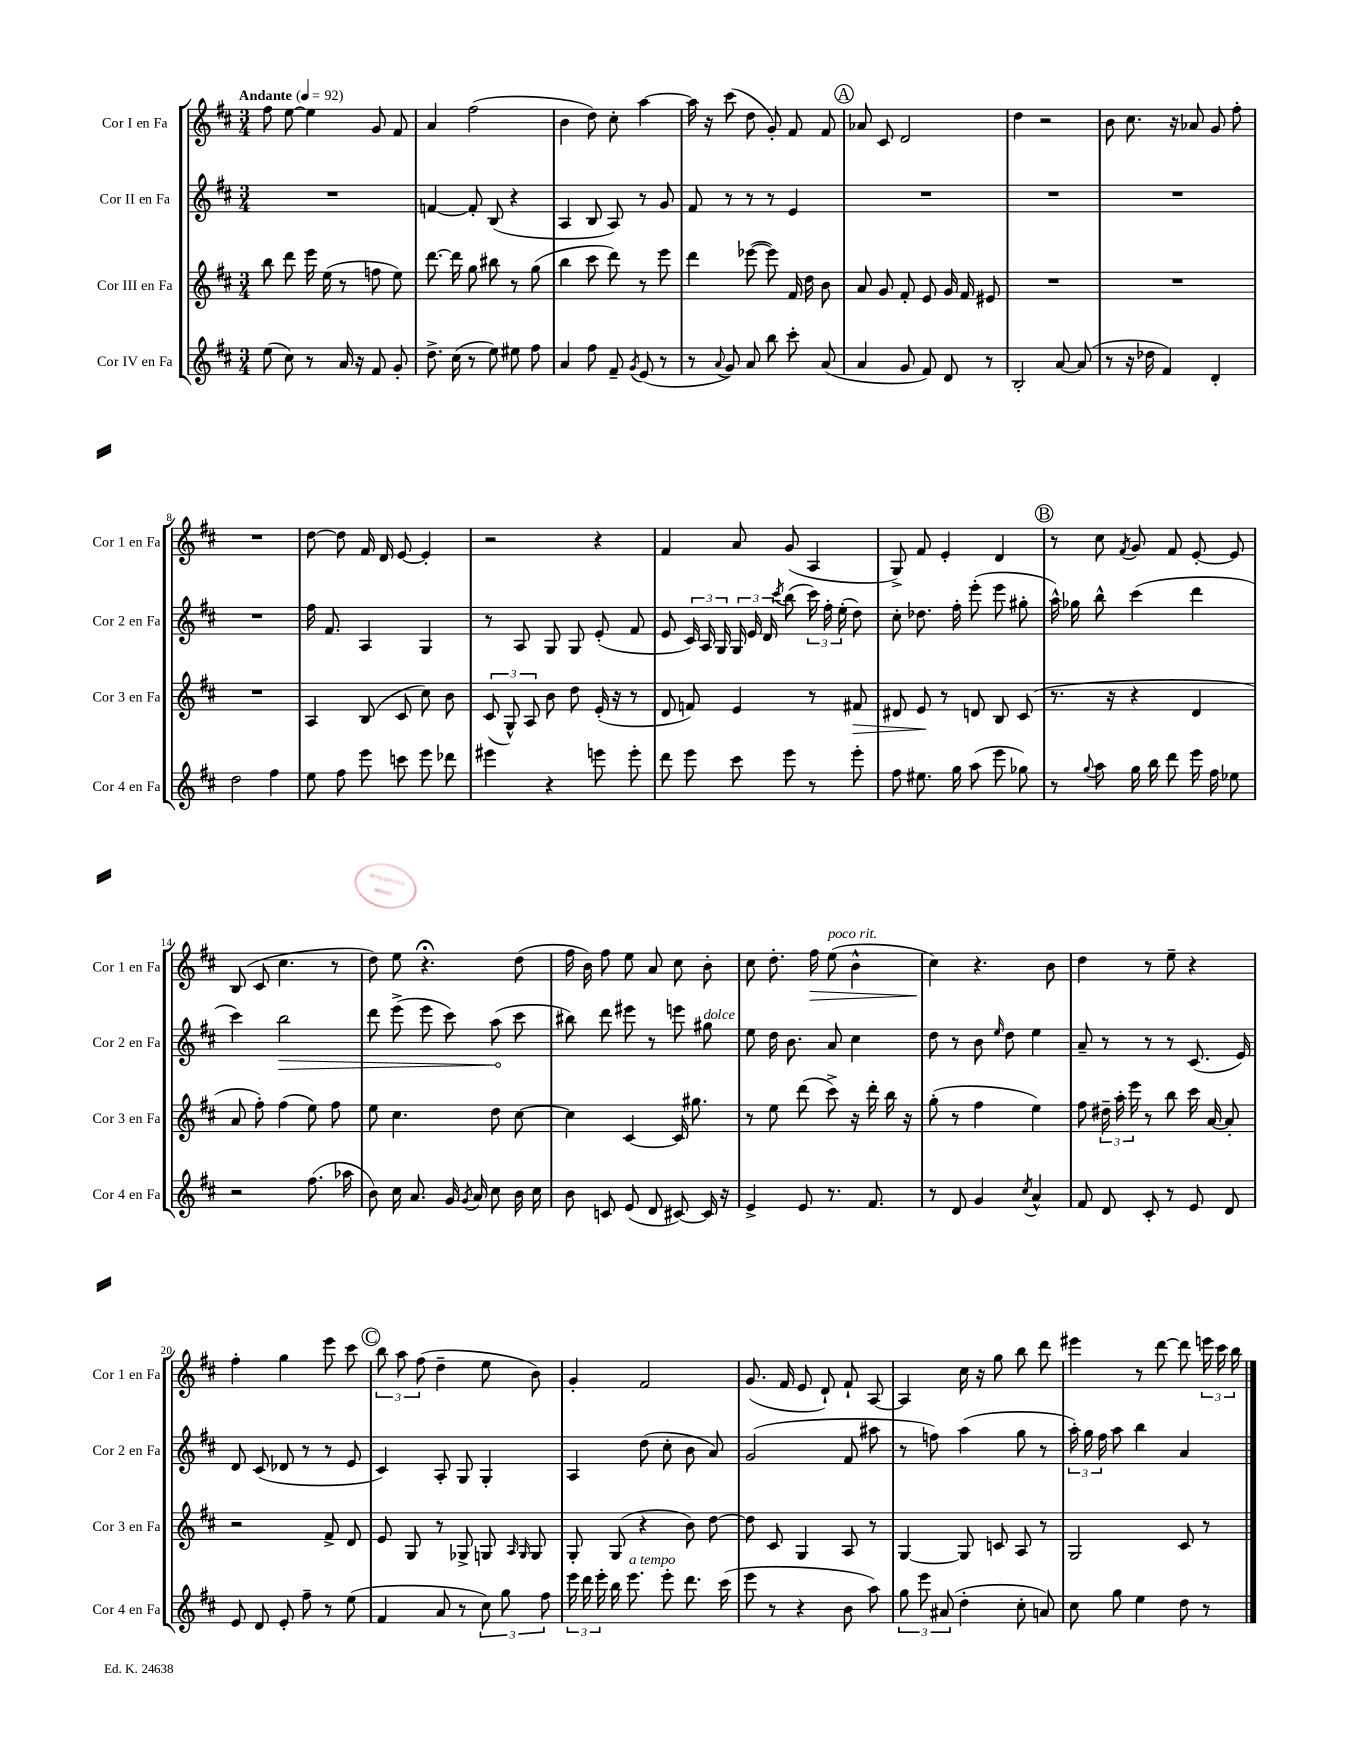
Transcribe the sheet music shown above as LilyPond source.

<<
\new StaffGroup <<
\new Staff = "s0" \with { instrumentName = "Cor I en Fa" shortInstrumentName = "Cor 1 en Fa" } {
    \clef treble \key d \major \numericTimeSignature \time 3/4 \tempo "Andante" 4 = 92
    \autoBeamOff fis''8 e''8~ e''4 g'8 fis'8 |
    a'4 fis''2( |
    b'4 d''8) cis''8-. a''4~ |
    a''16 r16 cis'''8( d''8 g'8-.) fis'8 fis'8 |
    \mark \markup { \circle "A" } aes'8 cis'8 d'2 |
    d''4 r2 |
    b'8 cis''8. r16 aes'8 g'8 fis''8-. |
    R2. |
    d''8~ d''8 fis'16 d'16 e'8~ e'4-. |
    r2 r4 |
    fis'4 a'8 g'8( a4 |
    g8->) fis'8 e'4-. d'4 |
    \mark \markup { \circle "B" } r8 cis''8 \acciaccatura { fis'8 } g'8 fis'8 e'8~-. e'8 |
    b8( cis'8 cis''4. r8 |
    d''8) e''8 r4.\fermata d''8( |
    fis''16 b'16) fis''8 e''8 a'8 cis''8 b'8-. |
    cis''8 d''8.-. fis''16\> e''8^\markup { \italic "poco rit." }( b'4-^ |
    cis''4\!) r4. b'8 |
    d''4 r8 e''8-- r4 |
    fis''4-. g''4 e'''8 cis'''8 |
    \mark \markup { \circle "C" } \tuplet 3/2 { b''8 a''8 fis''8( } d''4-- e''8 b'8) |
    g'4-. fis'2 |
    g'8.( fis'16 e'8 d'8-!) fis'8-! a8~ |
    a4 cis''16 r16 g''8 b''8 d'''8 |
    eis'''4 r8 d'''8~ d'''8 \tuplet 3/2 { e'''16 cis'''16 b''16 } \bar "|." |
}
\new Staff = "s1" \with { instrumentName = "Cor II en Fa" shortInstrumentName = "Cor 2 en Fa" } {
    \clef treble \key d \major \numericTimeSignature \time 3/4
    \autoBeamOff R2. |
    f'4~ f'8-. b8( r4 |
    a4 b8 a8) r8 g'8 |
    fis'8 r8 r8 r8 e'4 |
    \mark \markup { \circle "A" } R2. |
    R2. |
    R2. |
    R2. |
    fis''16 fis'8. a4 g4 |
    r8 a8 g8 g8 e'8-.( fis'8 |
    e'8 \tuplet 3/2 { cis'16) a16 g16 } \tuplet 3/2 { g16 e'16 d'16 } \acciaccatura { cis'''8 } b''8( \tuplet 3/2 { cis'''16) fis''16-. e''16-.( } d''8) |
    cis''8-. des''8. fis''16-. e'''8-.( e'''8 gis''8-. |
    \mark \markup { \circle "B" } a''16-^) ges''16 b''8-^ cis'''4( d'''4 |
    cis'''4) \once \override Hairpin.circled-tip = ##t b''2\> |
    d'''8 e'''8->( e'''8 cis'''8) a''8\!( cis'''8 |
    bis''8) d'''8 eis'''8 r8 e'''8 gis''8^\markup { \italic "dolce" } |
    e''8 d''16 b'8. a'8 cis''4 |
    d''8 r8 b'8 \grace { e''16 } d''8 e''4 |
    a'8-- r8 r8 r8 cis'8.( e'16) |
    d'8 cis'8( des'8 r8 r8 e'8 |
    \mark \markup { \circle "C" } cis'4) a8-. g8 g4-. |
    a4 d''8( cis''8-. b'8 a'8) |
    g'2( fis'8 ais''8 |
    r8 f''8) a''4( g''8 r8 |
    \tuplet 3/2 { a''16-.) g''16 fis''16 } a''8 b''4 a'4 \bar "|." |
}
\new Staff = "s2" \with { instrumentName = "Cor III en Fa" shortInstrumentName = "Cor 3 en Fa" } {
    \clef treble \key d \major \numericTimeSignature \time 3/4
    \autoBeamOff b''8 d'''8 e'''16 e''16( r8 f''8 e''8) |
    d'''8.~ d'''16 g''8 bis''8 r8 g''8( |
    b''4 cis'''8 d'''8) r8 e'''8 |
    d'''4 ees'''8~( ees'''8) fis'16 d''16 b'8 |
    \mark \markup { \circle "A" } a'8 g'8 fis'8-. e'8 g'16 fis'16 eis'8 |
    R2. |
    R2. |
    R2. |
    a4 b8( cis'8 cis''8) b'8 |
    \tuplet 3/2 { cis'8( g8-^) a8 } b'8 d''8 e'16-.( r16 r8 |
    d'8 f'8) e'4 r8 fis'8\> |
    dis'8 e'8\! r8 d'8 b8 cis'8( |
    \mark \markup { \circle "B" } r8. r16 r4 d'4 |
    a'8 fis''8-.) fis''4( e''8) fis''8 |
    e''8 cis''4. d''8 cis''8~ |
    cis''4 cis'4~ cis'16 gis''8. |
    r8 e''8 d'''8( cis'''8->) r16 d'''16-. b''16 r16 |
    g''8-.( r8 fis''4 e''4) |
    fis''8 \tuplet 3/2 { dis''16-- a''16-. e'''16 } r8 b''8 cis'''16 a'16~ a'8-. |
    r2 fis'8-> d'8 |
    \mark \markup { \circle "C" } e'8 g8 r8 ges8-> g8 \grace { a16 g16 } g8 |
    g8-. g8( r4 b'8) d''8~ |
    d''8 cis'8 g4 a8 r8 |
    g4~ g8 c'8 a8 r8 |
    g2 cis'8 r8 \bar "|." |
}
\new Staff = "s3" \with { instrumentName = "Cor IV en Fa" shortInstrumentName = "Cor 4 en Fa" } {
    \clef treble \key d \major \numericTimeSignature \time 3/4
    \autoBeamOff e''8( cis''8) r8 a'16 r16 fis'8 g'8-. |
    d''8.-> cis''16( r8 e''8) eis''8 fis''8 |
    a'4 fis''8 fis'8-- \acciaccatura { g'8 } e'8( r8 |
    r8 \appoggiatura { a'8 } g'8) a'8 b''8 cis'''8-. a'8( |
    \mark \markup { \circle "A" } a'4 g'8 fis'8) d'8 r8 |
    b2-. a'8~ a'8( |
    r8 r16 des''16 fis'4) d'4-. |
    d''2 fis''4 |
    e''8 fis''8 e'''8 c'''8 e'''8 des'''8 |
    eis'''4 r4 e'''8 e'''8-. |
    d'''8 e'''8 cis'''8 e'''8 r8 e'''8-. |
    fis''8 eis''8. g''16 a''8( e'''8 ges''8) |
    \mark \markup { \circle "B" } r8 \appoggiatura { g''8 } a''8 g''16 b''16 d'''8 e'''16 fis''16 ees''8 |
    r2 fis''8.( aes''16 |
    b'8) cis''16 a'8. g'16 \acciaccatura { g'8 } a'16 cis''8 b'16 cis''16 |
    b'8 c'8 e'8( d'8 cis'8~) cis'16 r16 |
    e'4-> e'8 r8. fis'8. |
    r8 d'8 g'4 \acciaccatura { cis''8 } a'4-^ |
    fis'8 d'8 cis'8-. r8 e'8 d'8 |
    e'8 d'8 e'8-. fis''8-- r8 e''8( |
    \mark \markup { \circle "C" } fis'4 a'8 r8 \tuplet 3/2 { cis''8) g''8 fis''8 } |
    \tuplet 3/2 { e'''16 d'''16 e'''16-. } b''16 e'''8.^\markup { \italic "a tempo" } e'''8-. d'''8. cis'''16( |
    e'''8 r8 r4 b'8 a''8) |
    \tuplet 3/2 { g''8 e'''8 ais'8( } d''4-. cis''8-. a'8) |
    cis''8 g''8 e''4 d''8 r8 \bar "|." |
}
>>
>>
